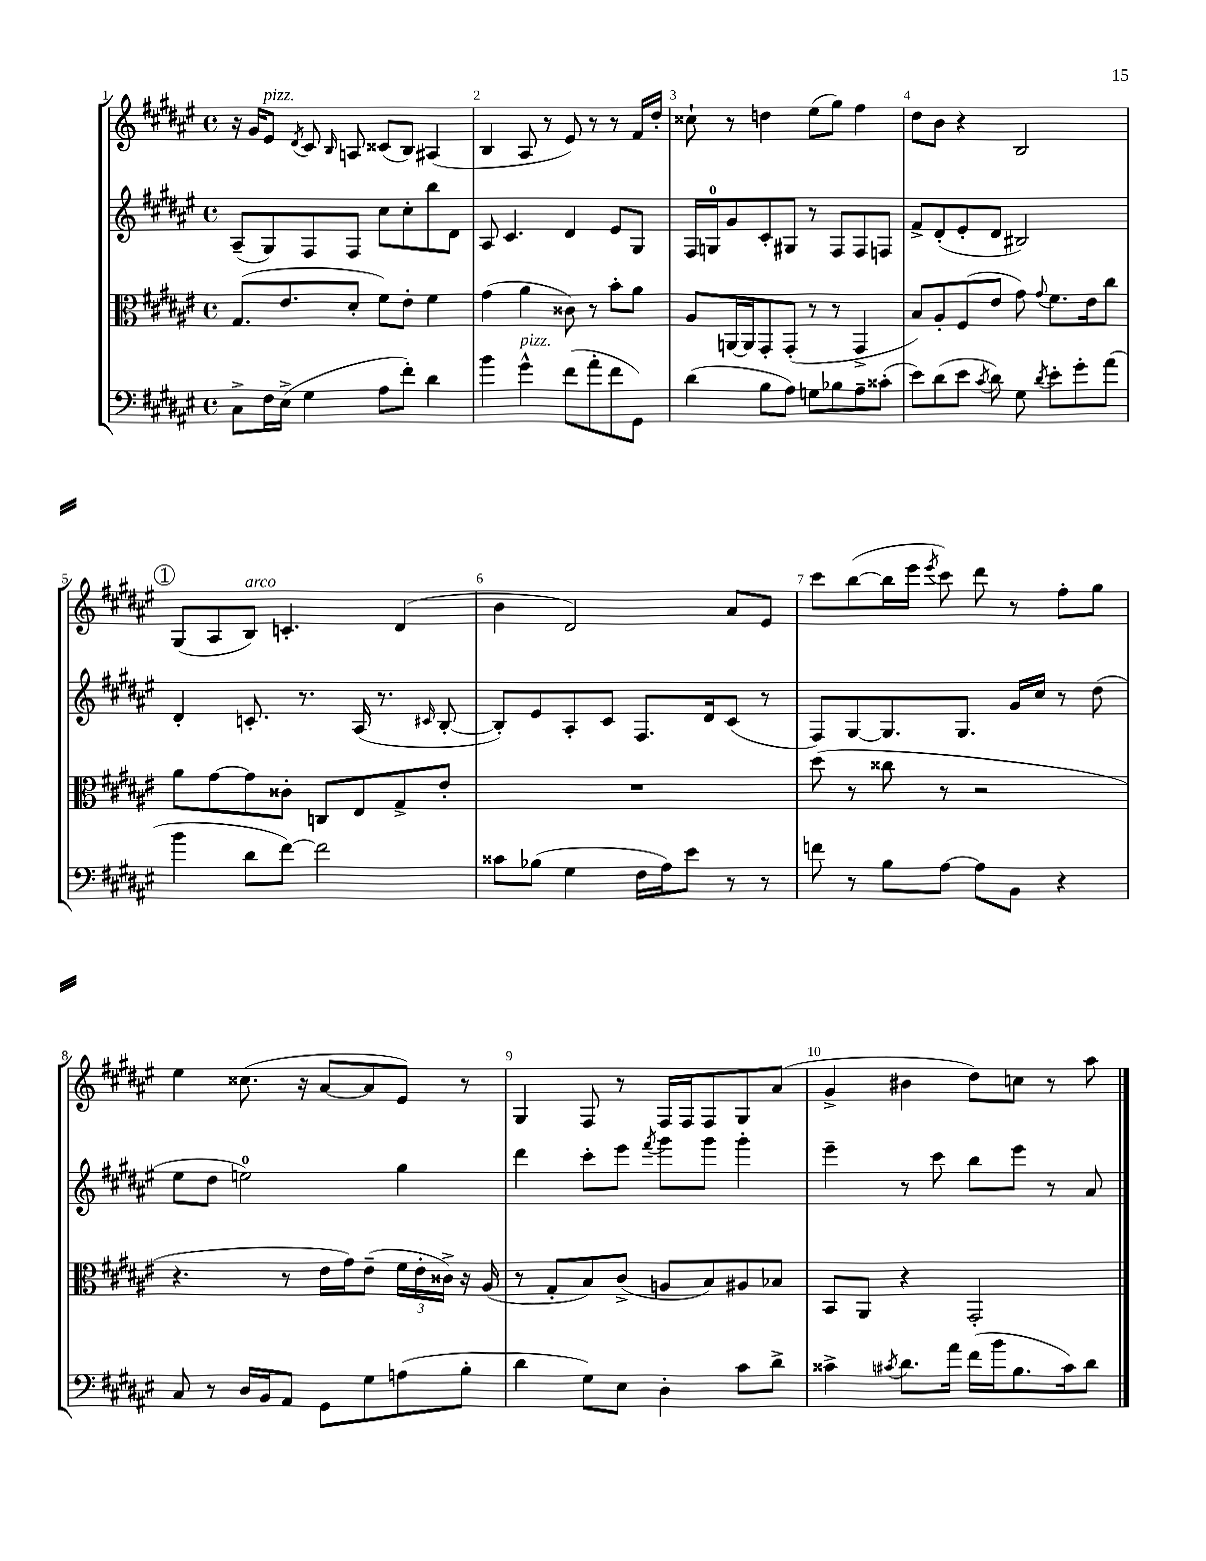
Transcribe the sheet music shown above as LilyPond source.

<<
\new StaffGroup <<
\new Staff = "s0" {
    \clef treble \key fis \major \defaultTimeSignature \time 4/4
    \autoBeamOff r16 gis'16[ eis'8]^\markup { \italic "pizz." } \acciaccatura { dis'8 } cis'8 \grace { b16 } a8 cisis'8[( b8]) ais4( |
    b4 ais8 r8 eis'8) r8 r8 fis'16[ dis''16]-. |
    cisis''8-! r8 d''4 eis''8[( gis''8]) fis''4 |
    dis''8[ b'8] r4 b2 |
    \mark \markup { \circle "1" } gis8[( ais8 b8]^\markup { \italic "arco" }) c'4.-. dis'4( |
    b'4 dis'2) ais'8[ eis'8] |
    cis'''8[ b''8~( b''16 eis'''16] \acciaccatura { eis'''8 } cis'''8) dis'''8 r8 fis''8[-. gis''8] |
    eis''4 cisis''8.( r16 ais'8[~ ais'8 eis'8]) r8 |
    gis4 fis8 r8 fis16[ fis16 fis8 gis8 ais'8]( |
    gis'4-> bis'4 dis''8[) c''8] r8 ais''8 \bar "|." |
}
\new Staff = "s1" {
    \clef treble \key fis \major \defaultTimeSignature \time 4/4
    \autoBeamOff ais8[--( gis8) fis8 fis8] cis''8[ cis''8-. b''8 dis'8] |
    ais8 cis'4. dis'4 eis'8[ gis8] |
    fis16[ g16-0 gis'8 cis'8-. gis8] r8 fis8[ fis8 f8] |
    fis'8[-> dis'8-.( eis'8-. dis'8] bis2) |
    \mark \markup { \circle "1" } dis'4-. c'8.-. r8. ais16( r8. \grace { cis'16 } b8~-. |
    b8[-.) eis'8 ais8-. cis'8] fis8.[ dis'16 cis'8]( r8 |
    fis8[) gis8~ gis8. gis8.] gis'16[ cis''16] r8 dis''8( |
    eis''8[ dis''8] e''2-0) gis''4 |
    dis'''4 cis'''8[-. eis'''8] \acciaccatura { fis'''8 } gis'''8[ gis'''8] gis'''4-. |
    eis'''4-- r8 cis'''8 b''8[ eis'''8] r8 ais'8 \bar "|." |
}
\new Staff = "s2" {
    \clef alto \key fis \major \defaultTimeSignature \time 4/4
    \autoBeamOff gis8.[( eis'8. dis'8]-. fis'8[) eis'8]-. fis'4 |
    gis'4( ais'4 cisis'8) r8 b'8[-. ais'8] |
    ais8[ a,16~ a,16 gis,8-. gis,8]-.( r8 r8 gis,4-> |
    b8[) ais8-. fis8( eis'8] gis'8) \appoggiatura { gis'8 } fis'8.[ eis'16 cis''8] |
    \mark \markup { \circle "1" } ais'8[ gis'8~ gis'8 cisis'8]-. c8[ eis8 gis8-> eis'8]-. |
    R1 |
    dis''8( r8 cisis''8 r8 r2 |
    r4. r8 eis'16[ gis'16) eis'8]--( \tuplet 3/2 { fis'16[ eis'16-. cisis'16]->) } r16 ais16( |
    r8 gis8[-. b8) cis'8]->( a8[ b8) ais8 bes8] |
    b,8[ ais,8] r4 gis,2-. \bar "|." |
}
\new Staff = "s3" {
    \clef bass \key fis \major \defaultTimeSignature \time 4/4
    \autoBeamOff cis8[-> fis16 eis16]->( gis4 ais8[ fis'8]-.) dis'4 |
    b'4 gis'4-^^\markup { \italic "pizz." } fis'8[( ais'8-. fis'8 gis,8]) |
    dis'4( b8[ ais8]) g8[ bes8 ais8-- cisis'8]-.( |
    eis'8[) dis'8( eis'8] \acciaccatura { cis'8 } dis'8) gis8 \acciaccatura { dis'8 } eis'8[-. gis'8-. ais'8]( |
    \mark \markup { \circle "1" } b'4 dis'8[ fis'8]~) fis'2 |
    cisis'8[ bes8]( gis4 fis16[ ais16) eis'8] r8 r8 |
    f'8 r8 b8[ ais8]~ ais8[ b,8] r4 |
    cis8 r8 dis16[ b,16 ais,8] gis,8[ gis8 a8( b8]-. |
    dis'4 gis8[) eis8] dis4-. cis'8[ dis'8]-> |
    cisis'4-> \acciaccatura { cis'8 } dis'8.[ ais'16] fis'16[( b'16 b8. cis'16) dis'8] \bar "|." |
}
>>
>>
\layout { \context { \Score \override BarNumber.break-visibility = ##(#f #t #t) barNumberVisibility = #all-bar-numbers-visible } }
